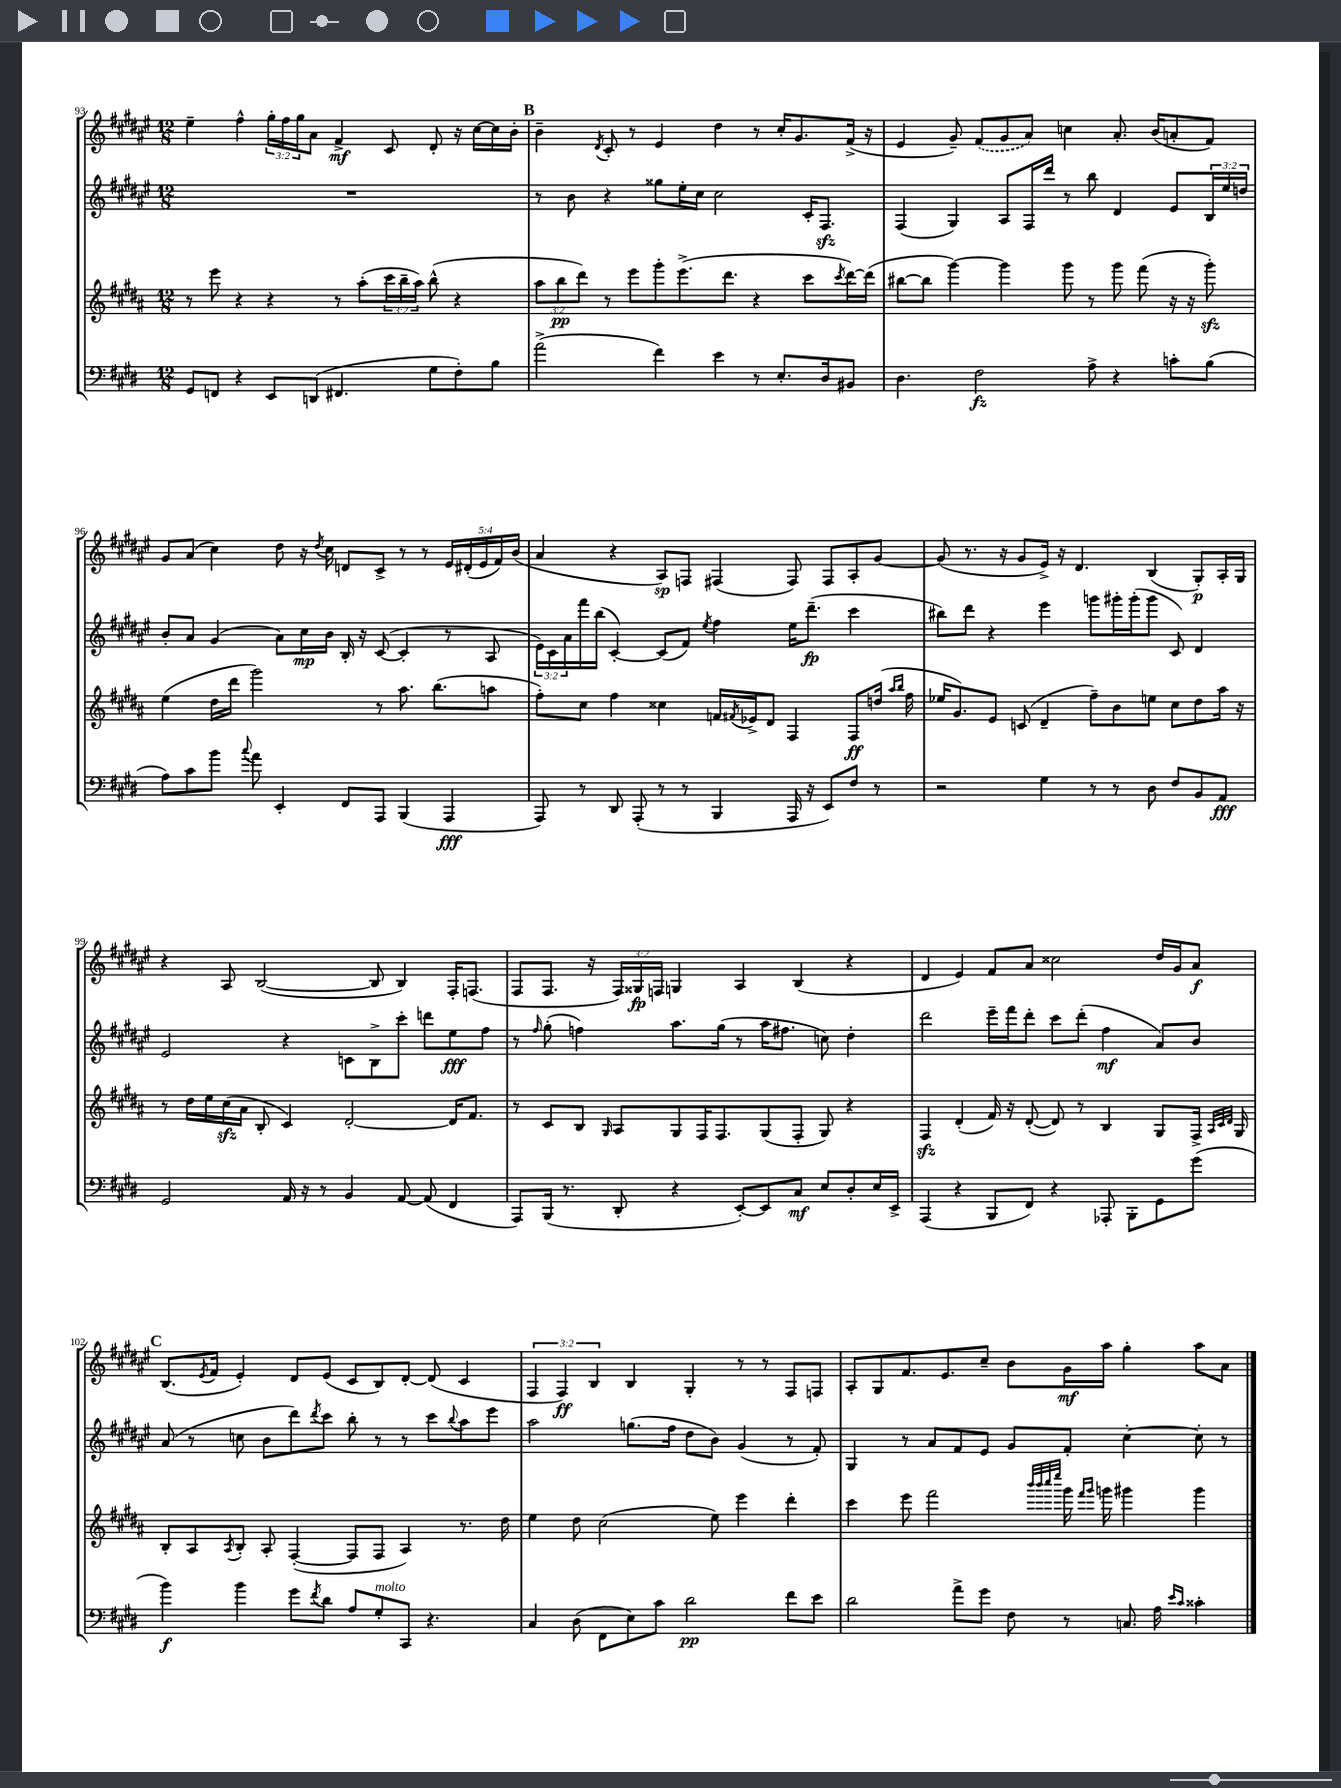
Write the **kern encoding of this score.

**kern	**kern	**kern	**kern
*staff4	*staff3	*staff2	*staff1
*clefF4	*clefG2	*clefG2	*clefG2
*k[f#c#g#d#]	*k[f#c#g#d#a#]	*k[f#c#g#d#a#e#]	*k[f#c#g#d#a#e#]
*M12/8	*M12/8	*M12/8	*M12/8
8GG#/L	8r	1.r	4ee#~\
8FF/J	8eee\	.	.
4r	4r	.	4ff#^^\
8EE/L	4r	.	24gg#'\LL
.	.	.	24ff#\
.	.	.	24gg#\J
(8DD/J	.	.	8a#\J
4.FF#/	8r	.	4f#^/
.	(8aa#'\L	.	.
.	24ccc#\L	.	8c#/
.	24bb~\	.	.
.	24aa#\JJ)	.	.
8G#\L	(8bb^^\	.	8d#'/
8F#'\)	4r	.	16r
.	.	.	[16cc#\LL
8B\J	.	.	16cc#\]
.	.	.	16b'\JJ
=	=	=	=
(2a^\	12aa#\L	8r	4b~\
.	12bb\	.	.
.	.	8b\	.
.	12ddd#\J)	.	.
.	.	.	8qd#/
.	8r	4r	8c#'/
.	8eee\L	.	8r
4f#\)	8ggg#'\	8gg##\L	4e#/
.	(8.eee^\	16ee#'\L	.
.	.	16cc#\JJ	.
4e\	.	2cc#\	4dd#\
.	8.ddd#\J	.	.
8r	4r	.	8r
8.E'/L	.	.	16cc#'/LK
.	.	.	8.g#/
.	8ccc#\L	16c#'/LK	.
16D#/k	.	8.F#/J	.
.	8qccc#/	.	.
8BB#/J	[16ddd#\L)	.	(16f#^/Jk
.	(16ddd#\]JJ	.	16r
=	=	=	=
4.D#\	[8bb#\L	(4F#/	4e#/
.	8bb#\]J	.	.
.	[4ggg#\)	4G#/)	8g#~/)
2F#\	.	.	(8f#/L
.	4ggg#\]	8A#/L	8g#/
.	.	16F#/L	8a#/J)
.	.	16ddd#/JJ	.
.	8ggg#\	8r	4cc\
8A^\	8r	8bb\	.
4r	8ggg#\	4d#/	8.a#'/
.	(8fff#\	.	.
.	.	.	(16b/LK
8c'\L	16r	8e#/L	8a'/
.	16r	.	.
(8B\J	8ggg#'\)	24B/L	8f#/J)
.	.	24ee#/	.
.	.	24dd/JJ	.
=	=	=	=
8A\L)	(4ee\	8b'/L	8g#/L
8c#\	.	8a#/J	(8a#/J
8b\J	16dd#\LL	(4g#/	4cc#\)
.	16ddd#\JJ	.	.
8qqcc#/	.	.	.
8a\	2ggg#\)	.	.
4EE'/	.	8a#\L)	8dd#\
.	.	16cc#\L	16r
.	.	.	8qdd#/
.	.	16b\JJ	16cc#\
8FF#/L	.	16B'/	8d/L
.	.	16r	.
8AAA/J	8r	([8c#/	8c#^/J
(4BBB/	8.aa#\	4c#'/]	8r
.	.	.	8r
.	(8.bb\L	.	.
4AAA/	.	8r	20e#/LL
.	.	.	(20d#'/
.	.	.	20e#/
.	8aa\J	8A#/	.
.	.	.	20f#/)
.	.	.	(20b/JJ
=	=	=	=
8AAA/)	8ff#'\L)	24e#\LL)	4a#/
.	.	24c#\	.
.	.	24a#\	.
8r	8cc#\J	16fff#\	.
.	.	(16bb\JJ	.
8DD#/	4ff#\	[4c#'/)	4r
(8AAA'/	.	.	.
8r	4cc##\	(8c#/]L	8A#/L)
8r	.	8f#/J)	8F/J
.	.	8qee#/	.
4BBB/	16f/LL	4ff#\	(4F#/
.	8qf#/	.	.
.	16e-^/J	.	.
.	8d#/J	.	.
16AAA/	4F#/	16ee#\LK	8F#/)
16r	.	(8.ddd#~\J	.
8EE/L)	.	.	8F#/L
8F#/J	8F#/L	4ccc#\	8A#'/
8r	(16dd/Jk	.	[8g#/J
.	16qqaa#/LL	.	.
.	16qqbb/JJ	.	.
.	16ff#\	.	.
=	=	=	=
2r	16ee-/LK	8bb#\L)	(8g#/]
.	8.g#/)	.	.
.	.	8ddd#\J	8.r
.	8e/J	4r	.
.	.	.	16r
.	(8c/	.	8g#/L
4G#\	4d#~/	4eee#\	16e#^/Jk)
.	.	.	16r
.	.	.	4.d#/
8r	8ff#~\L)	8ggg\L	.
8r	8b\	16ggg#'\L	.
.	.	(16ggg#'\J	.
8D#\	8ee\J	8ggg#\J	(4B/
8F#/L	8cc#\L	8c#/)	.
8BB/	8dd#\	4d#/	8G#'/L)
8AA/J	16aa#\Jk	.	16A#'/L
.	16r	.	16G#/JJ
=	=	=	=
2GG#/	8r	2e#/	4r
.	16dd#\LL	.	.
.	16ee\	.	.
.	(16cc#\	.	8A#/
.	16a#\JJ	.	.
.	8B'/	.	([2B/
16AA/	4c#/)	4r	.
16r	.	.	.
8r	.	.	.
4BB/	[2d#'/	8c\L	.
.	.	8B^\	8B/]
[8AA/	.	8ccc#'\J	4B/)
(8AA/]	.	8ddd\L	.
4FF#/	16d#/]LK	8ee#\	16F#'/LK
.	8.f#/J	.	(8.F/J
.	.	8ff#\J	.
=	=	=	=
8AAA/L)	8r	8r	8F#/L
.	.	16qqff#/	.
(16BBB/Jk	8c#/L	(8gg#'\	8.F#/J
8.r	.	.	.
.	8B/J	4ff\)	.
.	.	.	16r
.	16qqG#/	.	.
8DD#'/	8A#/L	.	24F#/LL)
.	.	.	24G##/
.	.	.	24F/JJ
4r	8G#/	8.aa#\L	4G/
.	16F#/K	.	.
.	8.F#/	(16gg#\Jk	.
[8EE'/L)	.	8r	4A#/
8EE/]	(8G#/	16aa#\LK	.
.	.	8.ff#\J	.
8C#/J	8F#'/J	.	(4B/
8E/L	8G#/)	8cc\)	.
8D#'/	4r	4dd#'\	4r
16E/L	.	.	.
16EE^/JJ	.	.	.
=	=	=	=
(4AAA/	4F#/	2ddd#\	4d#/
4r	(4d#'/	.	4e#/)
8BBB/L	16f#/)	16eee#~\LL	8f#/L
.	16r	16fff#\J	.
8FF#/J)	([8d#'/	8ddd#'\J	8a#/J
4r	8d#/])	8ccc#\L	2cc##\
.	8r	(8ddd#'\J	.
8AAA-'/	4B/	4ff#\	.
8BBB'\L	.	.	.
8GG#\	8G#/L	8a#/L)	16dd#/LL
.	.	.	16g#/J
(8g#\J	16F#^/Jk	8b/J	8a#/J
.	32qqA#/LLL	.	.
.	32qqc#/	.	.
.	32qqd#/JJJ	.	.
.	16G#/	.	.
=	=	=	=
4b\)	8B'/L	(8a#/	(8.B/L
.	8A#/	8r	.
.	.	.	8qe#/
.	.	.	16f#/Jk
.	8qA#/	.	.
4b\	8B'/J	8cc\	4e#'/)
.	8A#'/	8b\L	.
8g#\L	([4F#'/	8ddd#\)	8d#/L
8qf#/	.	8qddd#/	.
8d#\J	.	8ccc#\J	(8e#/J
8A/L	8F#/]L	8bb'\	8c#/L
8G#'/	8F#/J	8r	8B/)
8CC#/J	4A#/)	8r	[8d#'/J
4.r	.	8ccc#\L	(8d#/]
.	.	8qqbb/	.
.	8.r	8aa#\	4c#/
.	.	8eee#\J	.
.	16dd#\	.	.
=	=	=	=
4C#/	4ee\	2aa#\	6F#/
.	.	.	6F#/)
(8D#\	8dd#\	.	.
.	.	.	6B/
8FF#\L	(2cc#\	.	.
8E\)	.	(8.gg\L	4B/
8c#\J	.	.	.
.	.	16ff#\Jk	.
2d#\	.	8dd#\L	4G#'/
.	8ee\)	8b\J)	.
.	4eee\	(4g#/	8r
.	.	.	8r
8f#\L	4ddd#'\	8r	8F#/L
8e\J	.	8f#'/)	8F/J
=	=	=	=
2d#\	4ccc#\	4G#/	8A#'/L
.	.	.	8G#/
.	8eee\	8r	8.f#/
.	2fff#\	8a#/L	.
.	.	.	8.e#/
8a^\L	.	8f#/	.
8g#\J	.	8e#/J	8cc#~/J
8F#\	.	8g#/L	8b\L
.	32qqbbb/LLL	.	.
.	32qqbbb/	.	.
.	32qqcccc#/	.	.
.	32qqeeee/JJJ	.	.
8r	16ggg#\	8f#'/J	16g#\L
.	16qqfff#/LL	.	.
.	16qqggg#/JJ	.	.
.	16ggg\	.	16aa#\JJ
8.C/	4ggg#\	[4cc#'\	4gg#'\
16A\	.	.	.
16qqe/LL	.	.	.
16qqc#/JJ	.	.	.
4c##'\	4ggg#\	8cc#'\]	8aa#\L
.	.	8r	8a#\J
==	==	==	==
*-	*-	*-	*-
